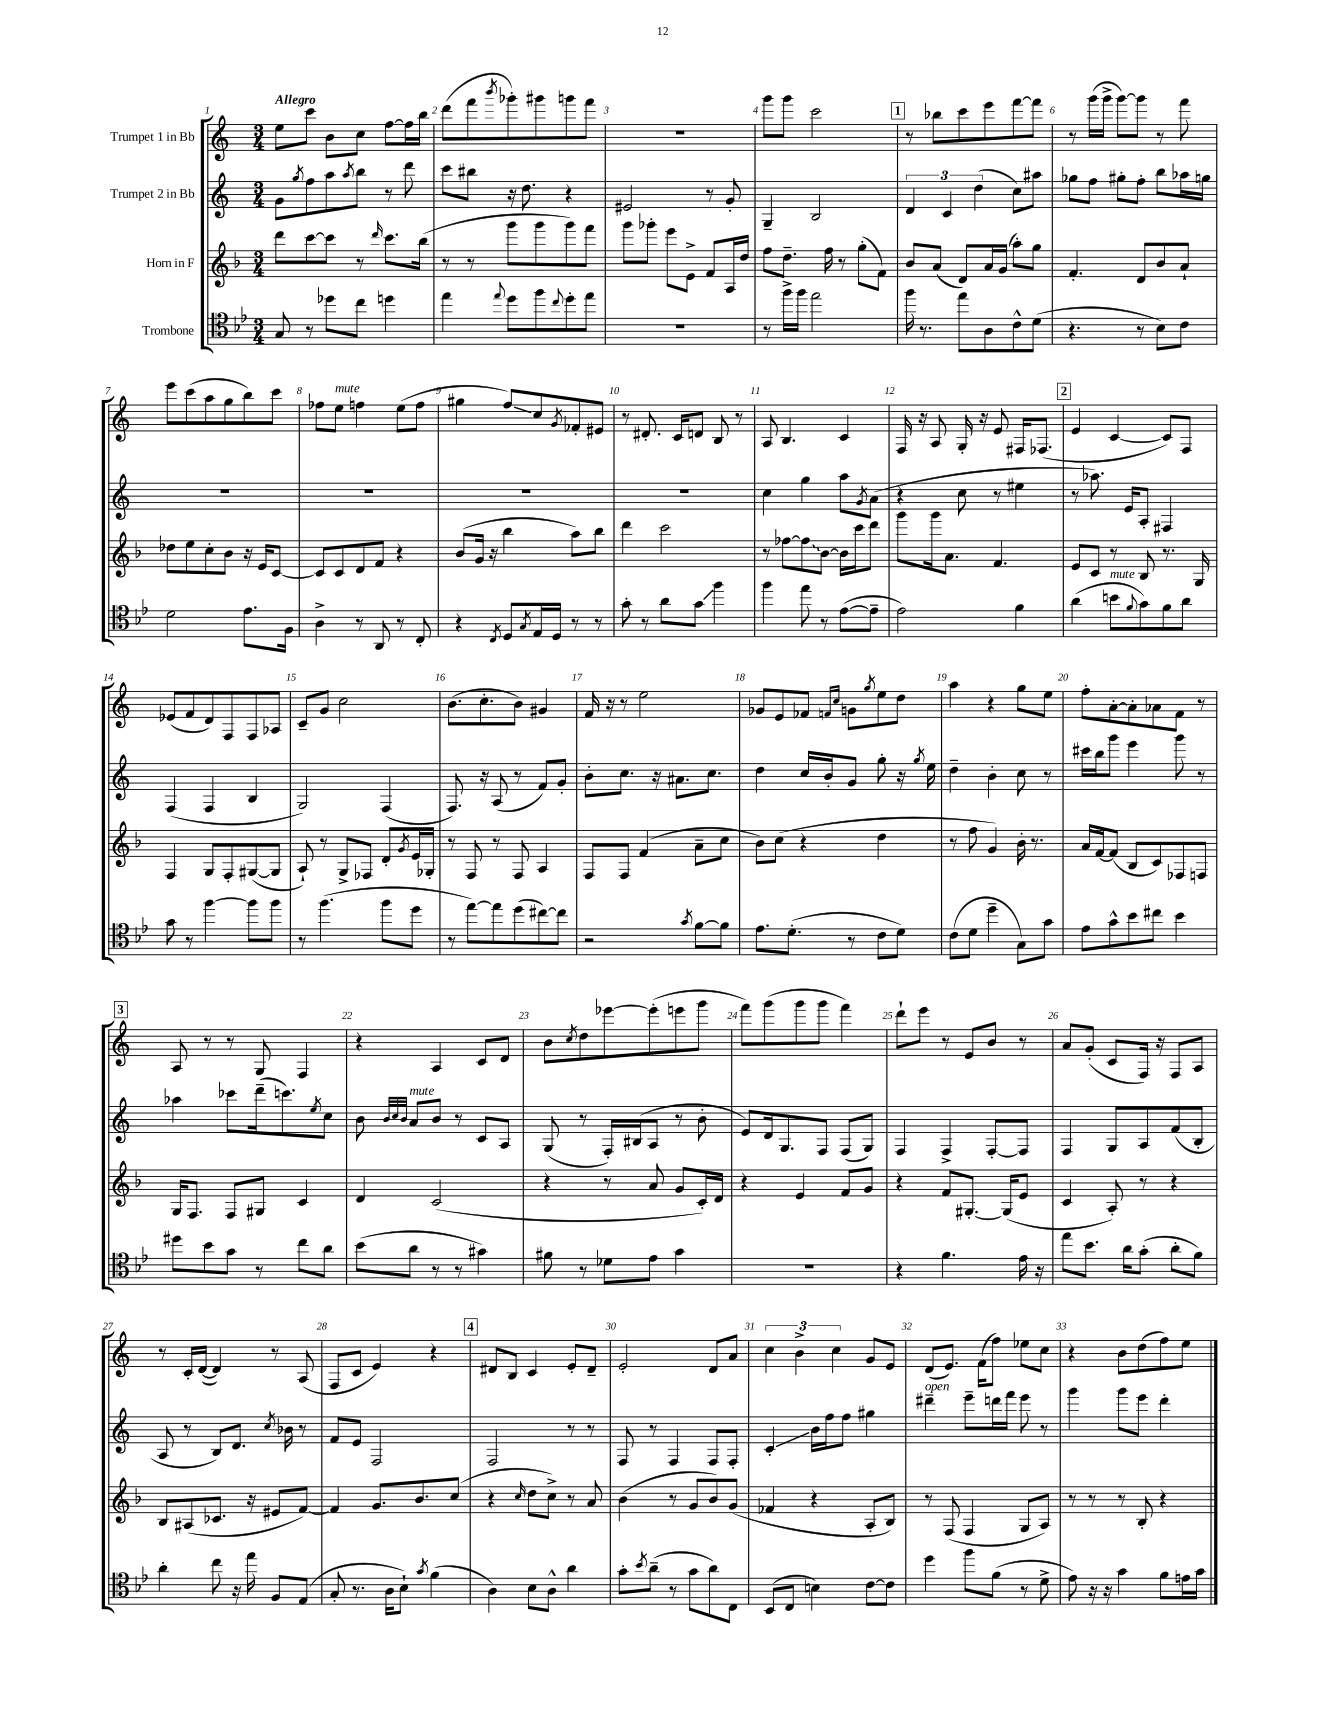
<<
\new StaffGroup <<
\new Staff = "s0" \with { instrumentName = "Trumpet 1 in Bb" } {
    \clef treble \key c \major \numericTimeSignature \time 3/4 \tempo "Allegro"
    e''8 c'''8 b'8 c''8 f''8~ f''16 b''16 |
    d'''8( f'''8 \acciaccatura { b'''8 } ges'''8-.) gis'''8 g'''8 f'''8 |
    R2. |
    g'''8 g'''8 c'''2 |
    \mark \markup { \box "1" } r8 bes''8 c'''8 e'''8 f'''8~ f'''8 |
    r8 g'''16( g'''16-> g'''8~) g'''8 r8 f'''8 |
    e'''8 c'''8( a''8 g''8 b''8) c'''8 |
    fes''8 e''8^\markup { \italic "mute" } f''4 e''8( f''8 |
    gis''4 f''8\glissando) c''8 \acciaccatura { g'8 } fes'8-. eis'8 |
    r8 dis'8.-. c'16 d'8 b8 r8 |
    a8 b4. c'4 |
    f16 r16 a8 g16-. r16 e'8 fis16 fes8.( |
    \mark \markup { \box "2" } e'4 c'4~ c'8) f8 |
    ees'8( f'8 d'8) f8 f8 aes8 |
    c'8-- g'8 c''2 |
    b'8.( c''8.-. b'8) gis'4 |
    f'16 r16 r8 e''2 |
    ges'8 e'8 fes'8 \grace { f'16 c''16 } g'8 \acciaccatura { g''8 } e''8 d''8 |
    a''4 r4 g''8 e''8 |
    f''8-. a'8~-. a'8-. aes'8 f'8 r8 |
    \mark \markup { \box "3" } a8 r8 r8 g8 f4 |
    r4 a4 c'8 d'8 |
    b'8 \acciaccatura { c''8 } d''8 ees'''8~ ees'''8-.( e'''8 g'''8 |
    f'''8) g'''8( g'''8 g'''8 f'''4) |
    d'''8-! e'''8 r8 e'8 b'8 r8 |
    a'8 g'8-.( c'8 f16) r16 f8 a8 |
    r8 c'16-. d'16~( d'4) r8 a8( |
    f8 c'8 e'4) r4 |
    \mark \markup { \box "4" } dis'8 b8 c'4 e'8-. dis'8-- |
    e'2-. d'8 a'8 |
    \tuplet 3/2 { c''4 b'4-> c''4 } g'8 e'8 |
    d'8( e'8.) f'16( f''8) ees''8 c''8 |
    r4 b'8 d''8( f''8) e''8 \bar "|." |
}
\new Staff = "s1" \with { instrumentName = "Trumpet 2 in Bb" } {
    \clef treble \key c \major \numericTimeSignature \time 3/4
    g'8 \acciaccatura { g''8 } f''8 a''8 \acciaccatura { a''8 } b''8 r8 d'''8 |
    c'''8 bis''8 r16 d''8. r4 |
    eis'2 r8 g'8-. |
    g4-- b2 |
    \mark \markup { \box "1" } \tuplet 3/2 { d'4 c'4 d''4( } c''8) ais''8 |
    ges''8 f''8 gis''8-. f''8-. b''8 aes''16 g''16 |
    R2. |
    R2. |
    R2. |
    R2. |
    c''4 g''4 a''8 \acciaccatura { g'8 } a'8( |
    r4 c''8 r8 eis''4 |
    \mark \markup { \box "2" } r8 aes''8.) e'16 a8-. fis4 |
    f4( f4 b4 |
    g2) f4( |
    f8.) r16 a8( r8 f'8) g'8-. |
    b'8-. c''8. r16 ais'8. c''8. |
    d''4 c''16 b'16-. g'8 g''8-. r16 \acciaccatura { g''8 } e''16 |
    d''4-- b'4-. c''8 r8 |
    cis'''16 b''16 g'''8 e'''4 g'''8 r8 |
    \mark \markup { \box "3" } aes''4 ces'''8 d'''16--( c'''8.) \acciaccatura { e''8 } c''8 |
    b'8 \grace { b'32 c''32 b'32 } a'8^\markup { \italic "mute" } b'8 r8 c'8 a8 |
    g8( r8 f16-.) bis16( a8 r8 b'8-. |
    e'8) d'16 g8. f8 f8( g8) |
    f4 f4-> f8~-. f8 |
    f4 g8 a8 f'8( b8-. |
    a8 r8 b8) d'8. \acciaccatura { c''8 } bes'16 r8 |
    f'8 e'8 f2 |
    \mark \markup { \box "4" } f2 r8 r8 |
    f8 r8 f4 f8 f8-. |
    c'4-.\glissando b'16 f''16 f''8 gis''4 |
    dis'''4--^\markup { \italic "open" } e'''8-- d'''16 f'''16 e'''8 r8 |
    g'''4 g'''8 e'''8 d'''4-. \bar "|." |
}
\new Staff = "s2" \with { instrumentName = "Horn in F" } {
    \clef treble \key f \major \numericTimeSignature \time 3/4
    d'''8 c'''8~ c'''8 r8 \grace { d'''16 } c'''8. bes''16( |
    r8 r8 g'''8 g'''8 g'''8) f'''8 |
    g'''8 ges'''8-. e'''8 e'8-> f'8 a16 d''16 |
    f''8 d''8.-- f''16 r8 g''8-.( f'8) |
    \mark \markup { \box "1" } bes'8 a'8( d'8) a'16 g'16( a''8-.) g''8 |
    f'4.-. d'8 bes'8 a'8-! |
    des''8 e''8 c''8-. bes'8 r16 e'16 c'8~ |
    c'8 c'8 d'8 f'8 r4 |
    bes'8( g'16 r16 bes''4 a''8) bes''8 |
    d'''4 c'''2 |
    r8 fes''8~ \once \override Glissando.style = #'zigzag fes''8\glissando bes'8~ bes'16 c'''16 d'''8 |
    g'''8 g'''16 a'8. f'4. |
    \mark \markup { \box "2" } e'8 c'8 r8 bes8 r8. g16 |
    f4 g8 f8-. gis8~( gis8 |
    a8-!) r8 g8-> fes8 d'8-. \acciaccatura { g'8 } e'16 ges16-. |
    r8 f8 r8 f8 a4 |
    f8 f8 f'4( a'8-- c''8 |
    bes'8) c''8( r4 d''4 |
    r8 f''8 g'4) bes'16-. r8. |
    a'16 f'16~ f'8( bes8 c'8) fes8 f8 |
    \mark \markup { \box "3" } g16 f8. f8 gis8 c'4 |
    d'4 c'2( |
    r4 r8 a'8 g'8 c'16-.) d'16 |
    r4 e'4 f'8 g'8 |
    r4 f'8 gis8.~-. gis16( e'8 |
    c'4 a8-.) r8 r4 |
    bes8 ais8( ces'8. r16 eis'8 f'8~) |
    f'4 g'8. bes'8. c''8( |
    \mark \markup { \box "4" } r4 \grace { c''16 } d''8 c''8->) r8 a'8 |
    bes'4( r8 g'8 bes'8) g'8( |
    fes'4 r4 a8-. bes8) |
    r8 f8( f4 g8 a8) |
    r8 r8 r8 bes8-. r4 \bar "|." |
}
\new Staff = "s3" \with { instrumentName = "Trombone" } {
    \clef tenor \key bes \major \numericTimeSignature \time 3/4
    g8 r8 des''8 c''8 d''4 |
    ees''4 \appoggiatura { ees''8 } d''8 f''8 \appoggiatura { c''8 } d''8-. ees''8 |
    R2. |
    r8 f''16-> f''16 ees''2 |
    \mark \markup { \box "1" } f''16 r8. ees''8 a8 c'8-^ d'8( |
    r4. r8 bes8) c'8 |
    d'2 ees'8. f16 |
    a4-> r8 a,8 r8 c8-. |
    r4 \acciaccatura { c8 } d8 \acciaccatura { g8 } ees16 d16 r8 r8 |
    g'8-. r8 a'8 g'8\glissando f''4 |
    f''4 ees''8 r8 ees'8~( ees'8-- |
    ees'2) f'4 |
    \mark \markup { \box "2" } a'4( b'8^\markup { \italic "mute" } \appoggiatura { f'8 } g'8) f'8 a'8 |
    g'8 r8 f''4~ f''8 f''8 |
    r8 f''4.( f''8 d''8 |
    r8 ees''8~) ees''8 d''8( cis''8~) cis''8 |
    r2 \acciaccatura { g'8 } f'8~ f'8 |
    ees'8. d'8.-.( r8 c'8 d'8) |
    c'8( d'8 d''4-- g8) g'8 |
    ees'8 g'8-^ bes'8 cis''8 bes'4 |
    \mark \markup { \box "3" } dis''8 bes'8 g'8 r8 c''8 a'8 |
    bes'8( a'8 r8 r8 gis'4) |
    fis'8 r8 des'8 ees'8 g'4 |
    R2. |
    r4 f'4. ees'16 r16 |
    ees''8 bes'8. a'16 g'8-.( a'8-. f'8) |
    a'4-. c''8 r16 ees''16 f8 ees8( |
    g8-. r8. a16 bes8-!) \acciaccatura { g'8 } f'4( |
    \mark \markup { \box "4" } a4) bes8 a8-^ a'4 |
    g'8-. \acciaccatura { bes'8 } a'8--( r8 g'8 a'8) c8 |
    bes,8( c8 b4) c'8~ c'8 |
    d''4 f''8 f'8( r8 d'8-> |
    ees'8) r16 r16 g'4 f'8 e'16 g'16 \bar "|." |
}
>>
>>
\layout { \context { \Score \override BarNumber.break-visibility = ##(#f #t #t) barNumberVisibility = #all-bar-numbers-visible } }
